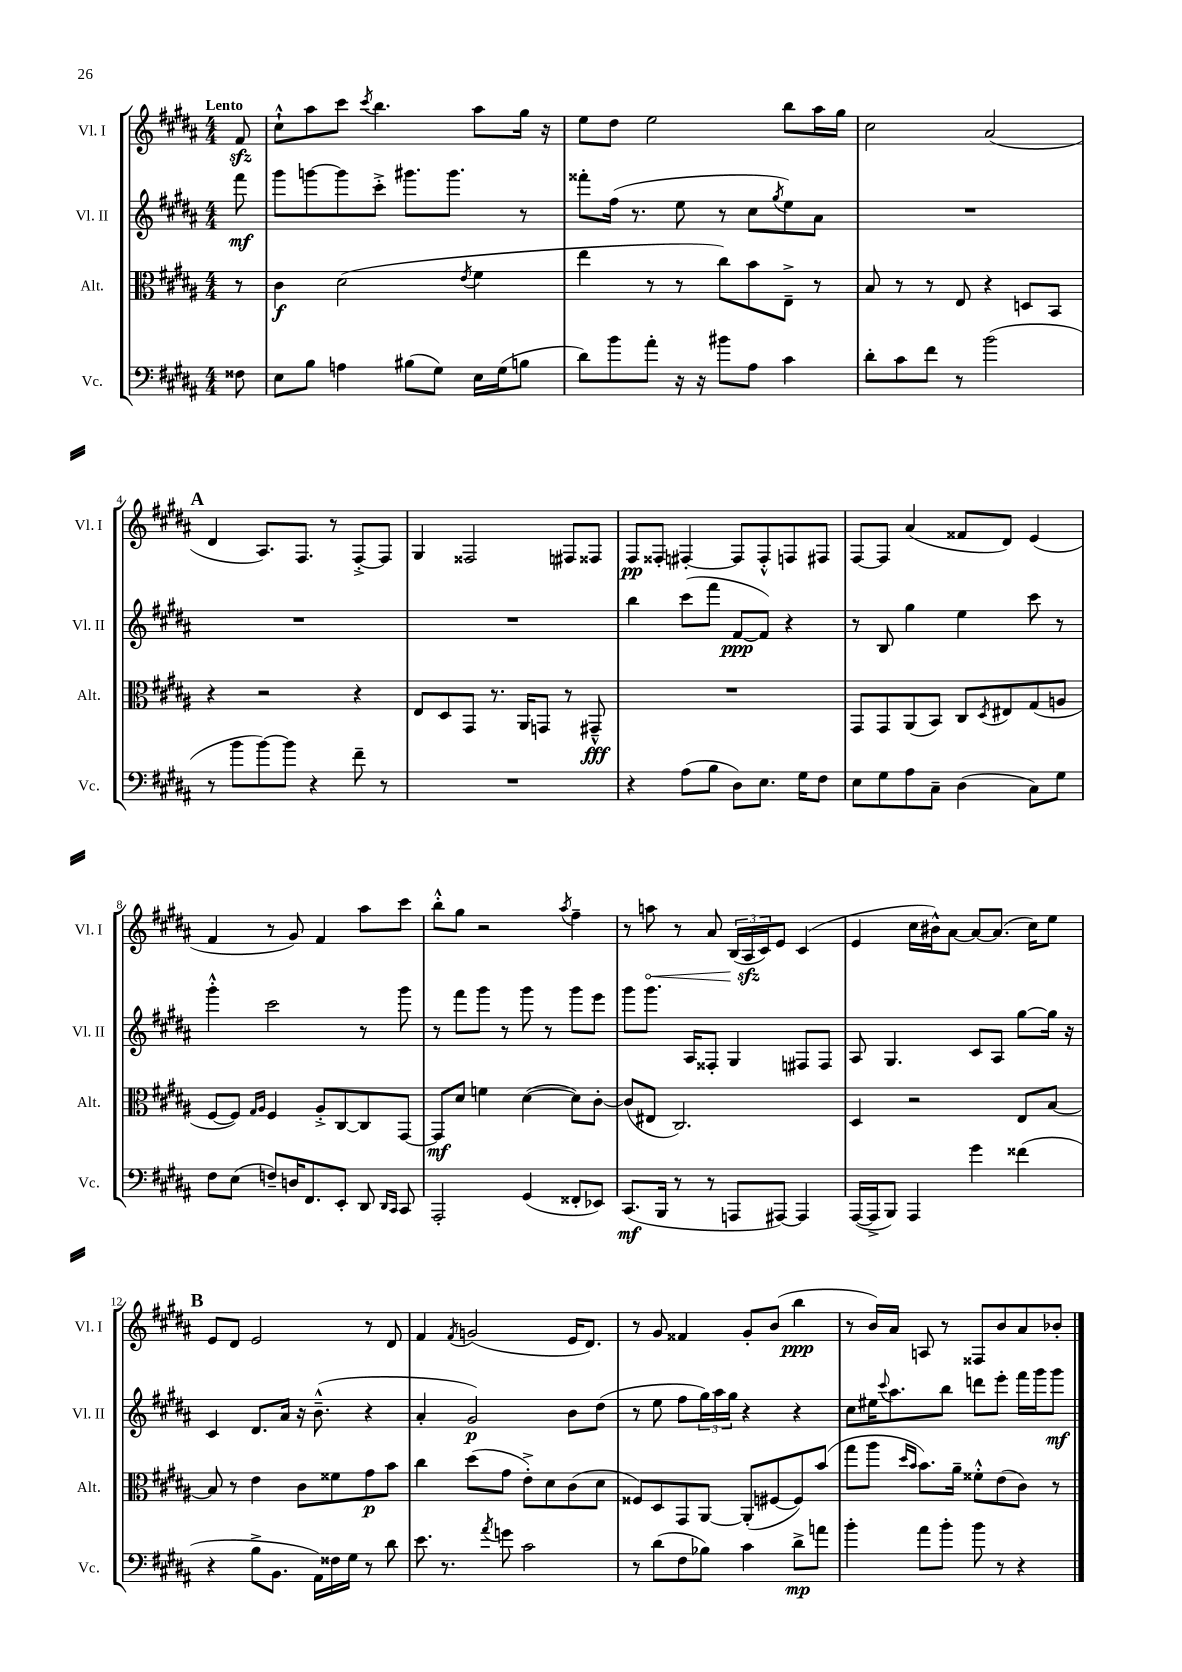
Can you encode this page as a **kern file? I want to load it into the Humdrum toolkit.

**kern	**dynam	**kern	**dynam	**kern	**dynam	**kern	**dynam
*part4	*part4	*part3	*part3	*part2	*part2	*part1	*part1
*staff4	*staff4	*staff3	*staff3	*staff2	*staff2	*staff1	*staff1
*I"Vc.	*	*I"Alt.	*	*I"Vl. II	*	*I"Vl. I	*
*I'Vc.	*	*I'Alt.	*	*I'Vl. II	*	*I'Vl. I	*
*clefF4	*	*clefC3	*	*clefG2	*	*clefG2	*
*k[f#c#g#d#a#]	*	*k[f#c#g#d#a#]	*	*k[f#c#g#d#a#]	*	*k[f#c#g#d#a#]	*
*M4/4	*	*M4/4	*	*M4/4	*	*M4/4	*
=	=	=	=	=	=	=	=
!	!	!	!	!	!	!LO:TX:a:B:t=Lento	!
8F##X\	.	8r	.	8fff#\	mf	8f#zz/	.
=1	=1	=1	=1	=1	=1	=1	=1
8E\L	.	4c#\	f	8ggg#\L	.	8cc#`^^\L	.
8B\J	.	.	.	[8gggn\	.	8aa#\	.
4An\	.	(2d#\	.	8ggg\]	.	8ccc#\J	.
.	.	.	.	.	.	8qccc#/	.
.	.	.	.	8ccc#'^\J	.	4.bb\	.
(8B#X\L	.	.	.	8.ggg#X\L	.	.	.
8G#\J)	.	.	.	.	.	.	.
.	.	.	.	8.ggg#\J	.	.	.
.	.	8qe/	.	.	.	.	.
16E\LL	.	4f#\	.	.	.	8aa#\L	.
(16G#\J	.	.	.	.	.	.	.
8Bn\J	.	.	.	8r	.	16gg#\Jk	.
.	.	.	.	.	.	16r	.
=2	=2	=2	=2	=2	=2	=2	=2
8d#\L)	.	4ee\	.	8fff##X'\L	.	8ee\L	.
8b\	.	.	.	(16ff#\Jk	.	8dd#\J	.
.	.	.	.	8.r	.	.	.
8a#'\J	.	8r	.	.	.	2ee\	.
16r	.	8r	.	8ee\	.	.	.
16r	.	.	.	.	.	.	.
8b#X\L	.	8cc#\L)	.	8r	.	.	.
8A#\J	.	8b\	.	8cc#\L	.	.	.
.	.	.	.	8qgg#/	.	.	.
4c#\	.	8E~^\J	.	8ee\)	.	8bb\L	.
.	.	8r	.	8a#\J	.	16aa#\L	.
.	.	.	.	.	.	16gg#\JJ	.
=3	=3	=3	=3	=3	=3	=3	=3
8d#'\L	.	8B/	.	1r	.	2cc#\	.
8c#\	.	8r	.	.	.	.	.
8f#\J	.	8r	.	.	.	.	.
8r	.	8E/	.	.	.	.	.
(2b\	.	4r	.	.	.	(2a#/	.
.	.	8Dn/L	.	.	.	.	.
.	.	8BB/J	.	.	.	.	.
!!LO:LB:g=z
!!LO:REH:place=s1:t=A
=4	=4	=4	=4	=4	=4	=4	=4
8r	.	4r	.	1r	.	4d#/	.
8b\L	.	.	.	.	.	.	.
[8b\)	.	2r	.	.	.	8.A#/L)	.
8b\J]	.	.	.	.	.	.	.
.	.	.	.	.	.	8.F#/J	.
4r	.	.	.	.	.	.	.
.	.	.	.	.	.	8r	.
8f#~\	.	4r	.	.	.	[8F#'^/L	.
8r	.	.	.	.	.	8F#/J]	.
=5	=5	=5	=5	=5	=5	=5	=5
1r	.	8E/L	.	1r	.	4G#/	.
.	.	8D#/	.	.	.	.	.
.	.	8GG#/J	.	.	.	2F##X/	.
.	.	8.r	.	.	.	.	.
.	.	16AA#/KL	.	.	.	.	.
.	.	8GGn/J	.	.	.	.	.
.	.	8r	.	.	.	8F#X/L	.
.	.	8GG#X~^^/	fff	.	.	8F##X/J	.
=6	=6	=6	=6	=6	=6	=6	=6
4r	.	1r	.	4bb\	.	8F#/L	pp
.	.	.	.	.	.	8F##X'/J	.
(8A#\L	.	.	.	(8ccc#\L	.	[4F#X'/	.
8B\J	.	.	.	8fff#\J	.	.	.
8D#\L)	.	.	.	[8f#/L	ppp	8F#/L]	.
8.E\J	.	.	.	8f#/J])	.	8F#'^^/	.
.	.	.	.	4r	.	8Fn/	.
16G#\KL	.	.	.	.	.	.	.
8F#\J	.	.	.	.	.	8F#X/J	.
=7	=7	=7	=7	=7	=7	=7	=7
8E\L	.	8GG#/L	.	8r	.	[8F#/L	.
8G#\	.	8GG#/	.	8B/	.	8F#/J]	.
8A#\	.	(8AA#/	.	4gg#\	.	(4a#/	.
8C#~\J	.	8BB/J)	.	.	.	.	.
(4D#\	.	8C#/L	.	4ee\	.	8f##X/L	.
.	.	8qD#/	.	.	.	.	.
.	.	8E#X/	.	.	.	8d#/J)	.
8C#\L)	.	(8G#/	.	8ccc#\	.	(4e/	.
8G#\J	.	8An/J	.	8r	.	.	.
!!LO:LB:g=z
=8	=8	=8	=8	=8	=8	=8	=8
8F#\L	.	[8F#/L	.	4ggg#'^^\	.	4f#/	.
(8E\J	.	8F#/J])	.	.	.	.	.
.	.	16qqG#/LL	.	.	.	.	.
.	.	16qqA#/JJ	.	.	.	.	.
8Fn~/L)	.	4F#/	.	2ccc#\	.	8r	.
16Dn/K	.	.	.	.	.	8g#/)	.
8.FF#/	.	.	.	.	.	.	.
.	.	8A#'^/L	.	.	.	4f#/	.
8EE'/J	.	[8C#/	.	.	.	.	.
8DD#/	.	8C#/]	.	8r	.	8aa#\L	.
16qqDD#/LL	.	.	.	.	.	.	.
16qqCC#/JJ	.	.	.	.	.	.	.
8CC#/	.	[8GG#/J	.	8ggg#\	.	8ccc#\J	.
=9	=9	=9	=9	=9	=9	=9	=9
2AAA#'/	.	8GG#/L]	mf	8r	.	8bb'^^\L	.
.	.	8d#/J	.	8fff#\L	.	8gg#\J	.
.	.	4fn\	.	8ggg#\J	.	2r	.
.	.	.	.	8r	.	.	.
(4GG#/	.	([4d#\	.	8ggg#\	.	.	.
.	.	.	.	8r	.	.	.
.	.	.	.	.	.	8qaa#/	.
8FF##X'/L	.	8d#\L])	.	8ggg#\L	.	4ff#~\	.
8EE-X/J)	.	[8c#'\J	.	8eee\J	.	.	.
=10	=10	=10	=10	=10	=10	=10	=10
(8.CC#/L	mf	(8c#/L]	.	8ggg#\L	.	8r	.
!	!	!	!	!	!	!	!LO:HP:b
.	.	8E#X/J	.	8.ggg#\J	.	8aan\	<
16BBB/Jk	.	.	.	.	.	.	.
8r	.	2.C#/)	.	.	.	8r	.
.	.	.	.	16A#/KL	.	.	.
8r	.	.	.	8F##X'/J	.	8a#/	.
8AAAn/L	.	.	.	4G#/	.	(24B/LL	.
.	.	.	.	.	.	24A#zz/	.
.	.	.	.	.	.	24c#/J)	[
[8AAA#X/J)	.	.	.	.	.	8e/J	.
4AAA#/]	.	.	.	8F#X/L	.	(4c#/	.
.	.	.	.	8F#/J	.	.	.
=11	=11	=11	=11	=11	=11	=11	=11
([16AAA#/LL	.	4D#/	.	8A#/	.	4e/	.
16AAA#^/J]	.	.	.	.	.	.	.
8BBB/J)	.	.	.	4.G#/	.	.	.
4AAA#/	.	2r	.	.	.	16cc#\LL	.
.	.	.	.	.	.	16b#X^^\J)	.
.	.	.	.	.	.	[8a#\J	.
4g#\	.	.	.	8c#/L	.	8a#/L_	.
.	.	.	.	8A#/J	.	(8.a#/J]	.
(4f##X\	.	8E/L	.	[8gg#\L	.	.	.
.	.	.	.	.	.	16cc#\KL)	.
.	.	[8B/J	.	16gg#\Jk]	.	8ee\J	.
.	.	.	.	16r	.	.	.
!!LO:LB:g=z
!!LO:REH:place=s1:t=B
=12	=12	=12	=12	=12	=12	=12	=12
4r	.	8B/]	.	4c#/	.	8e/L	.
.	.	8r	.	.	.	8d#/J	.
8B^\L	.	4e\	.	8.d#/L	.	2e/	.
8.BB\J	.	.	.	.	.	.	.
.	.	.	.	16a#/Jk	.	.	.
.	.	8c#\L	.	16r	.	.	.
16AA#\LL)	.	.	.	(8.b~^^\	.	.	.
16F##X\	.	8f##X\	.	.	.	.	.
16G#\JJ	.	.	.	.	.	.	.
8r	.	8g#\	p	4r	.	8r	.
8d#\	.	8b\J	.	.	.	8d#/	.
=13	=13	=13	=13	=13	=13	=13	=13
8.e\	.	4cc#\	.	4a#'/	.	4f#/	.
8.r	.	.	.	.	.	.	.
.	.	.	.	.	.	8qf#/	.
.	.	(8dd#\L	.	2g#/)	p	(2gn/	.
8qa#/	.	.	.	.	.	.	.
8gn\	.	8g#\J	.	.	.	.	.
2c#\	.	8e'^\L)	.	.	.	.	.
.	.	8d#\	.	.	.	.	.
.	.	(8c#\	.	8b\L	.	16e/KL	.
.	.	.	.	.	.	8.d#/J)	.
.	.	8d#\J	.	(8dd#\J	.	.	.
=14	=14	=14	=14	=14	=14	=14	=14
8r	.	8F##X/L)	.	8r	.	8r	.
(8d#\L	.	8D#/	.	8ee\	.	8g#/	.
8F#\	.	8GG#/	.	8ff#\L	.	4f##X/	.
8B-X\J)	.	[8AA#/J	.	24gg#\L)	.	.	.
.	.	.	.	24aa#\	.	.	.
.	.	.	.	24gg#\JJ	.	.	.
4c#\	.	(8AA#'/L]	.	4r	.	8g#'/L	.
.	.	[8F#X/	.	.	.	(8b/J	.
8d#^\L	mp	8F#/])	.	4r	.	4bb\	ppp
8an\J	.	(8b/J	.	.	.	.	.
=15	=15	=15	=15	=15	=15	=15	=15
4b'\	.	8gg#\L	.	8cc#\L	.	8r	.
.	.	8aa#\J	.	16ee#X\K	.	16b/LL)	.
.	.	.	.	8qqccc#/	.	.	.
.	.	.	.	8.aa#\	.	16a#/JJ	.
.	.	16qqdd#/LL	.	.	.	.	.
.	.	16qqb/JJ	.	.	.	.	.
8a#\L	.	8.b\L)	.	.	.	8An/	.
8b'\J	.	.	.	8bb\J	.	8r	.
.	.	16a#~\Jk	.	.	.	.	.
8b\	.	8f##X'^^\L	.	8dddn\L	.	8F##X/L	.
8r	.	(8e\	.	8eee'\J	.	8b/	.
4r	.	8c#\J)	.	16fff#\LL	.	8a#/	.
.	.	.	.	16ggg#\J	.	.	.
.	.	8r	.	8ggg#\J	mf	8b-X'/J	.
==	==	==	==	==	==	==	==
*-	*-	*-	*-	*-	*-	*-	*-
